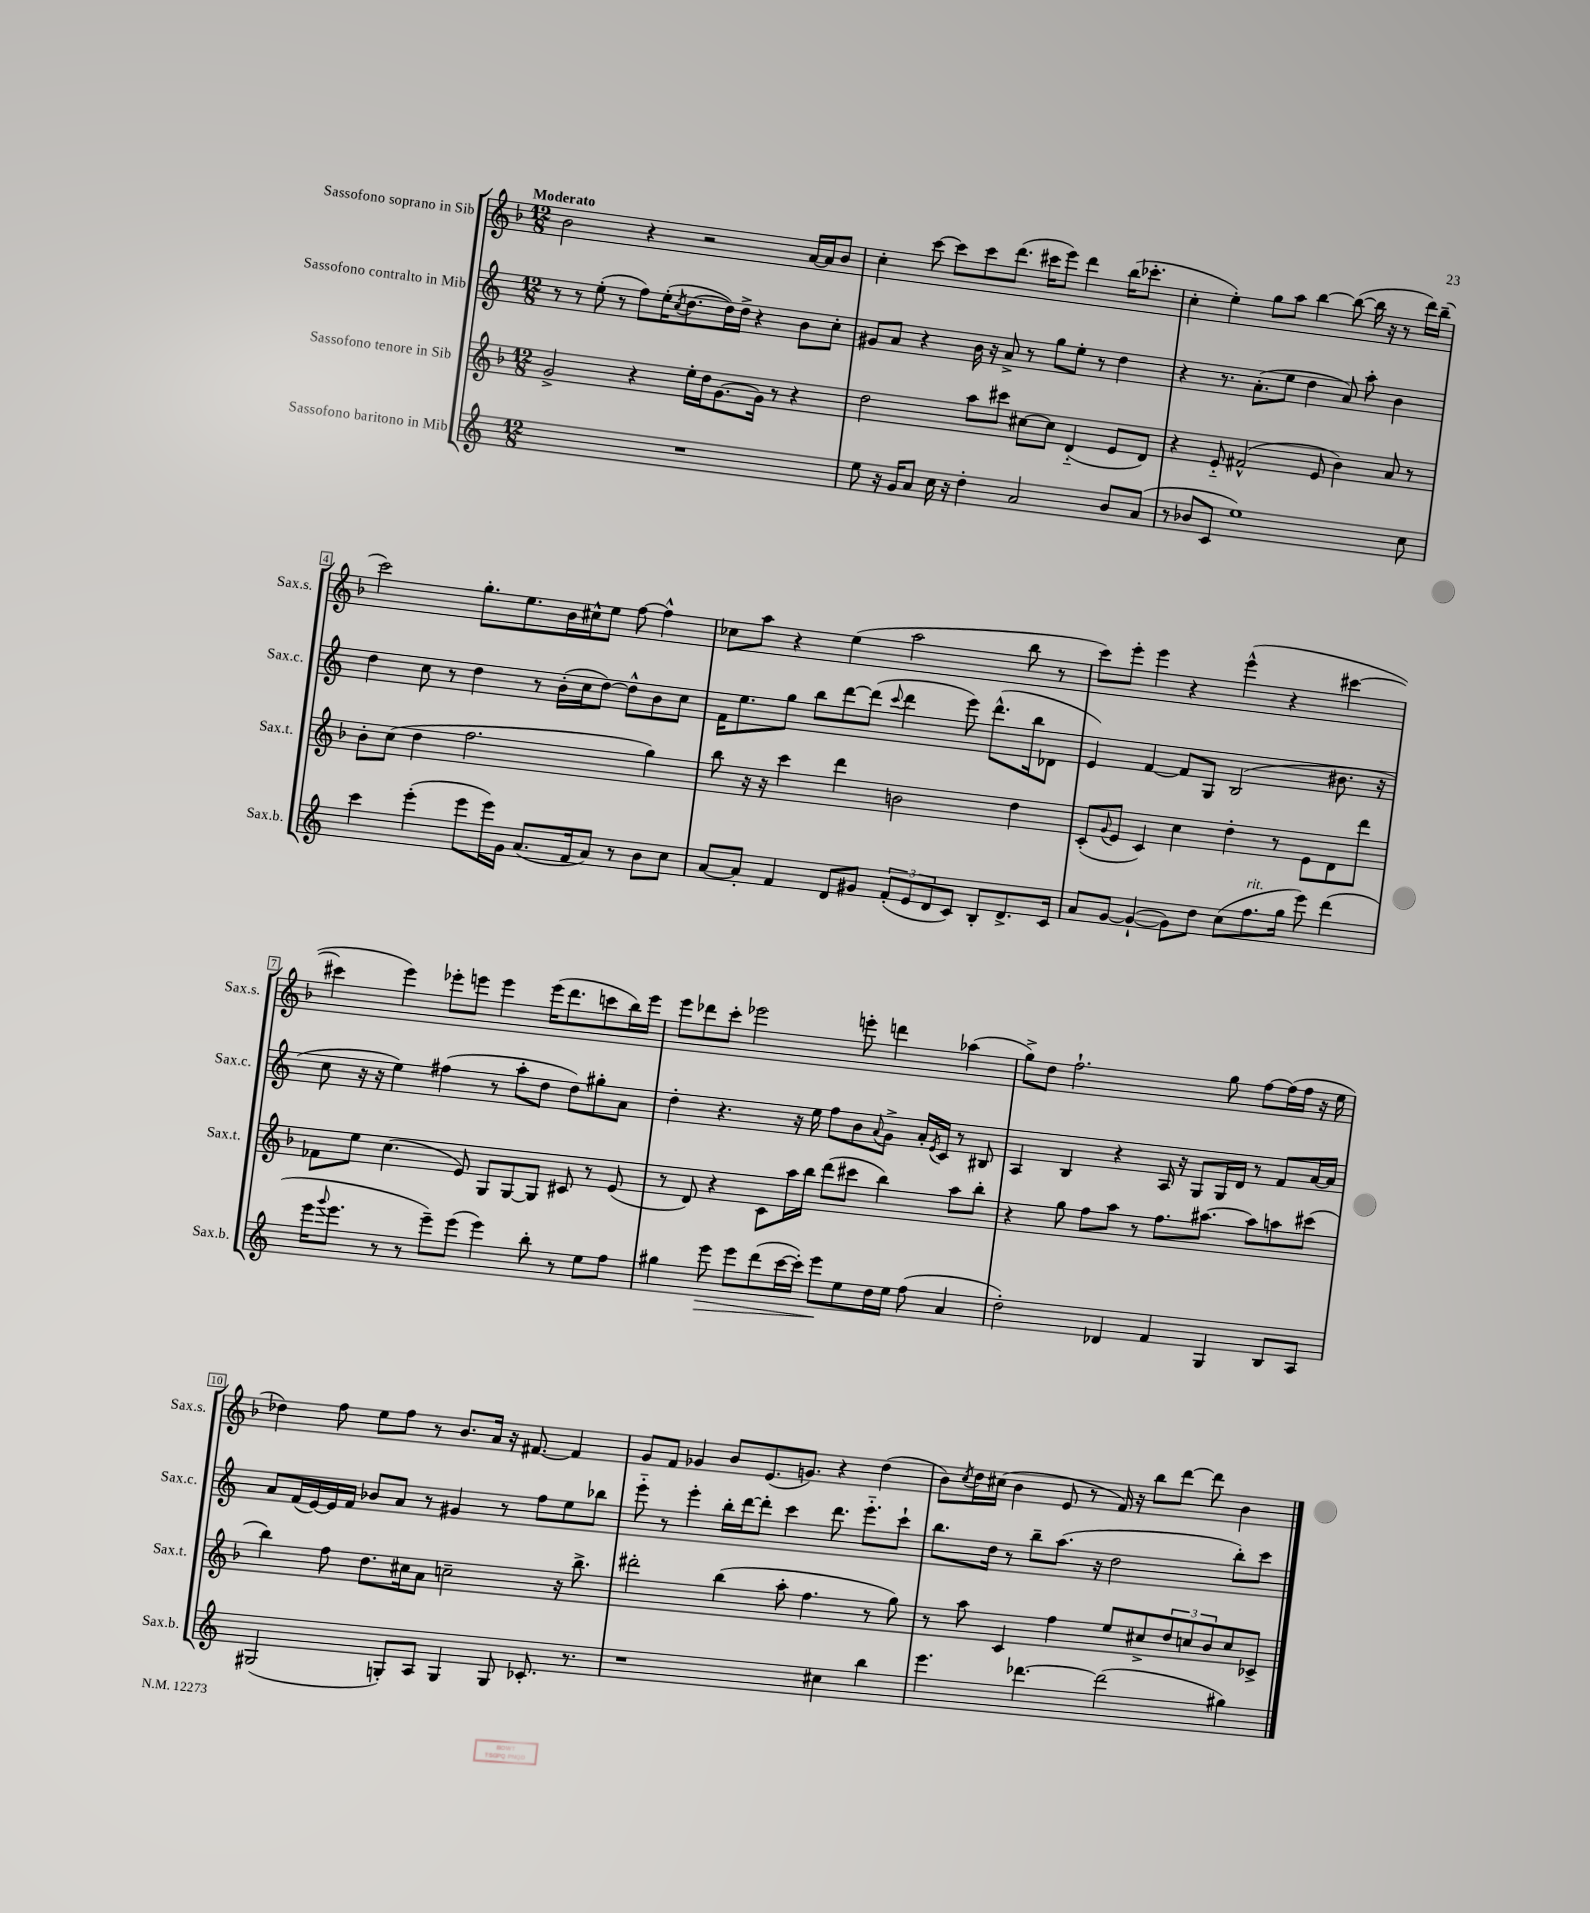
<<
\new StaffGroup <<
\new Staff = "s0" \with { instrumentName = "Sassofono soprano in Sib" shortInstrumentName = "Sax.s." } {
    \clef treble \key f \major \numericTimeSignature \time 12/8 \tempo "Moderato"
    bes'2 r4 r2 a'16~ a'16 bes'8 |
    c''4-. c'''8~ c'''8 c'''8 d'''8.( cis'''16 e'''8) d'''4 bes''16( ces'''8.-. |
    c''4-. e''4-.) g''8 a''8 bes''4~ bes''8~( bes''16 r16 r8 d'''16) bes''16--( |
    c'''2) g''8.-. e''8. bes'16 cis''16-^ e''8 f''8~ f''4-^ |
    ces''8 a''8 r4 e''4( a''2 bes''8 r8 |
    c'''8) e'''8-. e'''4 r4 e'''4-^( r4 cis'''4~ |
    cis'''4 e'''4) ees'''8-. e'''8 e'''4 e'''16( d'''8. c'''8 bes''16) e'''16 |
    e'''8 des'''8 c'''8-. ees'''2 e'''8-. d'''4 aes''4( |
    g''8->) d''8 f''2.-! g''8 f''8~ f''16( f''16 r16 e''16 |
    des''4) f''8 e''8 f''8 r8 bes'8. a'16 r16 fis'8.~ fis'4 |
    g'8 f'8 ges'4 bes'8 e'8.( g'8.) r4 d''4( |
    bes'8) \acciaccatura { c''8 } d''16 cis''16( bes'4 e'8 r8 f'16) r16 bes''8 d'''8~ d'''8 bes'4 \bar "|." |
}
\new Staff = "s1" \with { instrumentName = "Sassofono contralto in Mib" shortInstrumentName = "Sax.c." } {
    \clef treble \key c \major \numericTimeSignature \time 12/8
    r8 r8 e''8-.( r8 f''8) e''16-.( \acciaccatura { c''8 } d''8.~ d''16) d''16-> r4 b'8 c''8-. |
    gis'8 a'8 r4 b'16 r16 a'8-> r8 g''8 e''8-. r8 d''4 |
    r4 r8. a'8.-.( e''8 d''4 a'8) a''8-. b'4 |
    d''4 c''8 r8 d''4 r8 b'16-.( c''16 d''8~) d''8-^ b'8 c''8 |
    f'16 e''8. g''8 b''8 d'''8~ d'''8( \appoggiatura { c'''8 } d'''4 e'''8) d'''8.-^( b''16 des'8 |
    e'4) f'4~ f'8 g8 b2( bis'8. r16 |
    c''8 r16 r16 e''4) fis''4( r8 a''8-. d''8 d''8) gis''8-. a'8 |
    d''4-. r4. r16 e''16 f''8 b'8 \appoggiatura { a'8 } g'8-> a'16-. \acciaccatura { e'8 } c'16 r8 bis8 |
    a4 b4 r4 a16 r16 g8 g16 d'16 r8 f'8 a'16~ a'16 |
    a'8 f'16( e'16~) e'16 f'16 bes'8 a'8 r8 gis'4 r8 f''8 e''8 bes''8 |
    e'''8-_ r8 e'''4-. b''16-. d'''16~ d'''8-. c'''4 d'''8. e'''8.-_ c'''8-! |
    b''8. d''16 r8 b''8-- a''8.( r16 d''2 b''8-.) c'''8 \bar "|." |
}
\new Staff = "s2" \with { instrumentName = "Sassofono tenore in Sib" shortInstrumentName = "Sax.t." } {
    \clef treble \key f \major \numericTimeSignature \time 12/8
    g'2-> r4 e''16-. d''16 g'8.~ g'16 r8 r4 |
    d''2 a''8 cis'''8 cis''8~ cis''8 d'4-_( e'8 d'8) |
    r4 e'8-_ fis'2-^( e'8 bes'4) a'8 r8 |
    bes'8-. c''8( d''4 f''2. g''4) |
    bes''8 r16 r16 c'''4 d'''4 b'2 d''4 |
    c'8-.( \appoggiatura { g'8 } e'8 c'4) c''4 d''4-. r8 e'8 d'8 d'''8 |
    fes'8 e''8 c''4.( e'8) g8 g8~ g8 cis'8 r8 e'8( |
    r8 d'8) r4 c'8 a''16 bes''16 d'''8( cis'''8 bes''4) a''8 bes''8-. |
    r4 g''8 f''8 a''8 r8 f''8. ais''8.~ ais''8 a''8 cis'''8( |
    bes''4) f''8 d''8. cis''16 a'8 c''2-- r16 bes''8.-> |
    dis'''2-. bes''4( a''8-. f''4. r8 g''8) |
    r8 a''8 c'4 f''4 e''8 cis''8-> \tuplet 3/2 { d''8 c''8 bes'8 } c''8 ces'8-> \bar "|." |
}
\new Staff = "s3" \with { instrumentName = "Sassofono baritono in Mib" shortInstrumentName = "Sax.b." } {
    \clef treble \key c \major \numericTimeSignature \time 12/8
    R1. |
    e''8 r16 g'16 a'8 c''16 r16 d''4-. a'2 b'8 a'8( |
    r8 bes'8 c'8 e''1) c''8 |
    c'''4 e'''4-.( e'''8 e'''16) g'16 a'8.( f'16 a'8) r8 b'8 c''8 |
    a'8~ a'8-. f'4 d'8 gis'8 \tuplet 3/2 { f'8-.( e'8 d'8 } c'8) b8-. d'8.-> c'16 |
    a'8 g'8~ g'4~-!( g'8) d''8 c''8( f''8.^\markup { \italic "rit." } g''16 e'''8) d'''4( |
    e'''16 \appoggiatura { g'''8 } e'''8. r8 r8 e'''8--) e'''8( e'''4) b''8-. r8 e''8 f''8 |
    gis''4 e'''8\> e'''8 d'''8( c'''16~ c'''16-.) e'''8\! e''8 d''16 e''16 f''8( a'4 |
    d''2-.) des'4 f'4 g4 b8 a8 |
    gis2( g8-.) a8 g4 g8 ces'8.-. r8. |
    r1 cis''4 b''4 |
    e'''4. des'''4.~ des'''2( gis''4) \bar "|." |
}
>>
>>
\layout { \context { \Score \override BarNumber.stencil = #(make-stencil-boxer 0.1 0.3 ly:text-interface::print) } }
